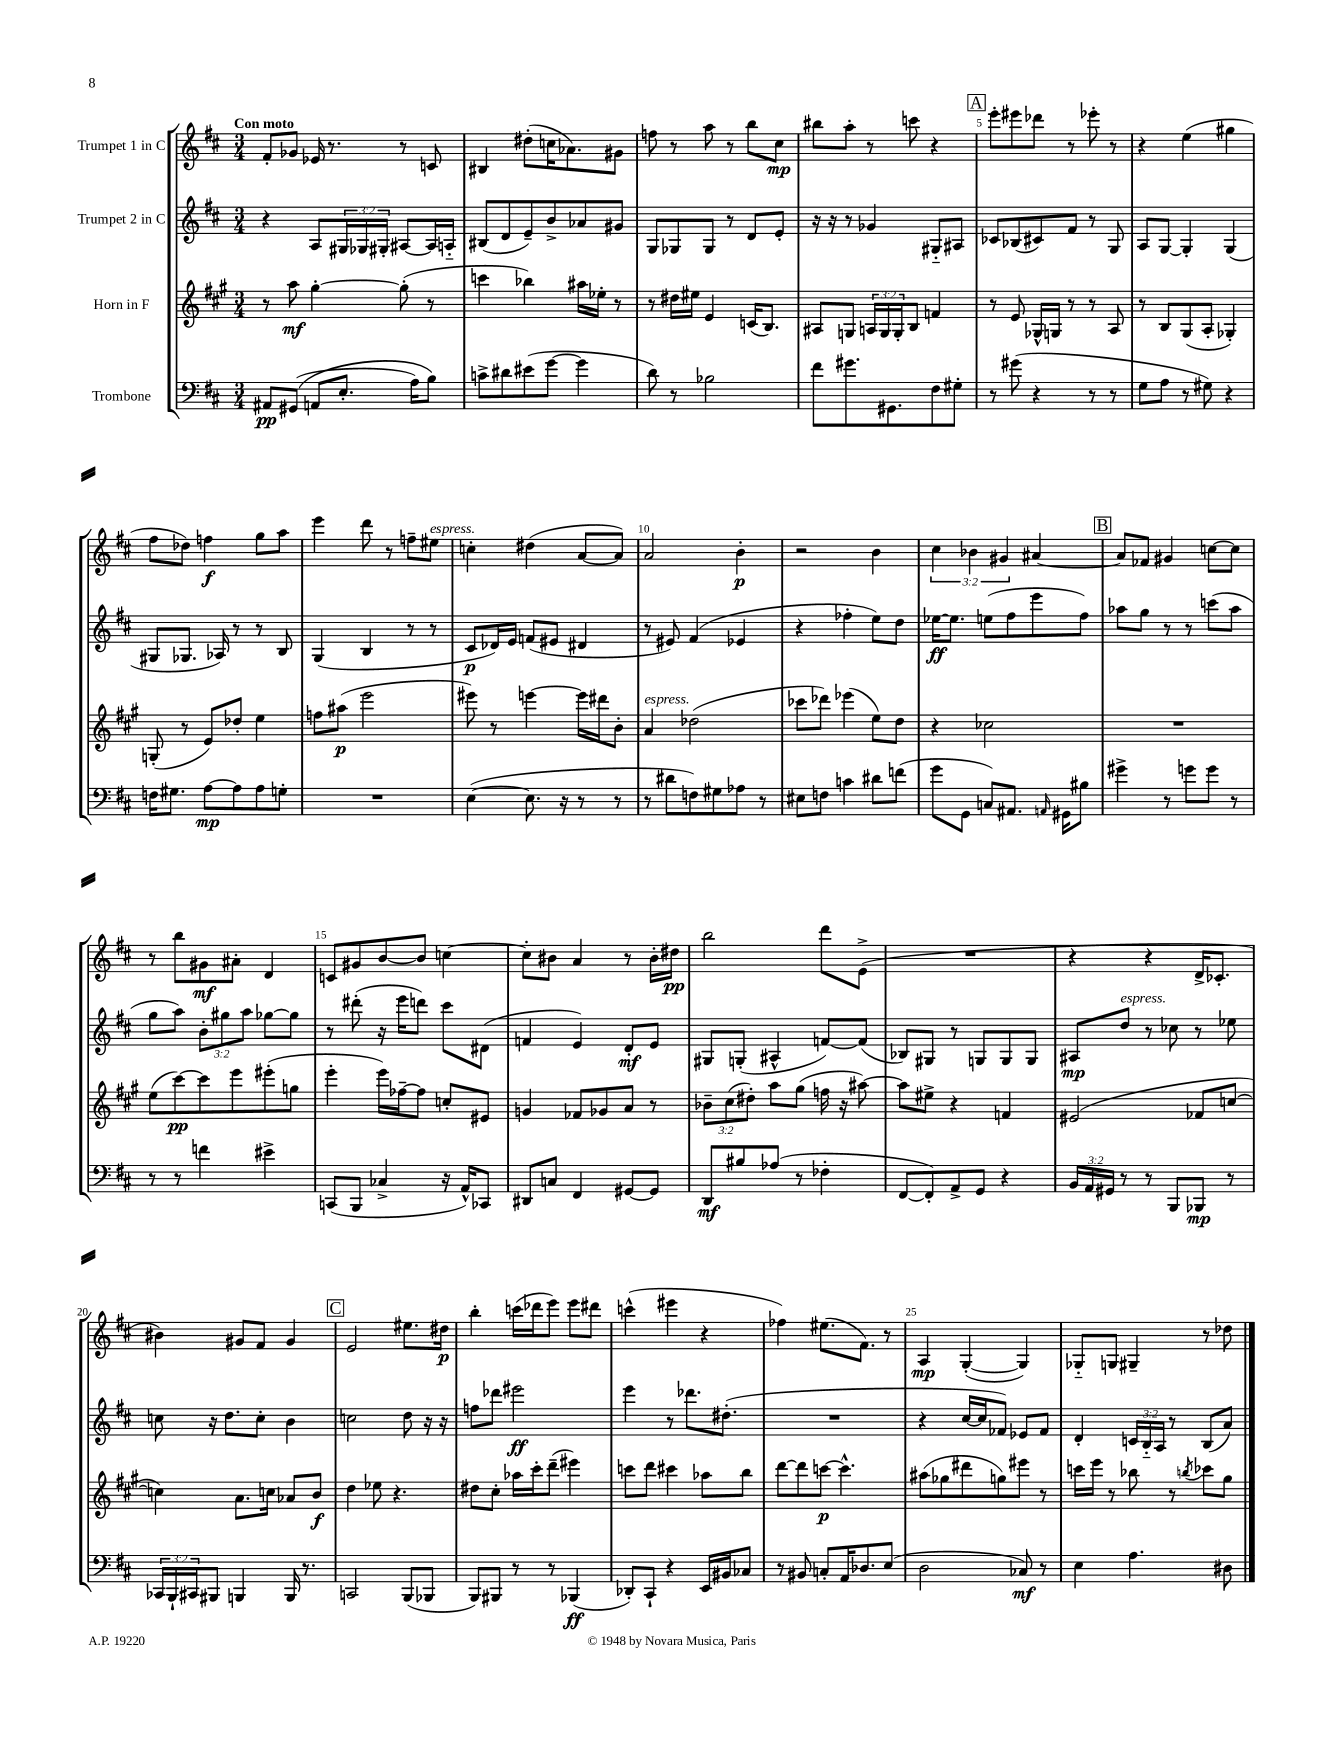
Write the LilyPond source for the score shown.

<<
\new StaffGroup <<
\new Staff = "s0" \with { instrumentName = "Trumpet 1 in C" } {
    \clef treble \key d \major \numericTimeSignature \time 3/4 \override Staff.TupletNumber.text = #tuplet-number::calc-fraction-text \tempo "Con moto"
    fis'8-. ges'8 ees'16 r8. r8 c'8 |
    bis4 dis''8-.( c''16 aes'8.) gis'8 |
    f''8 r8 a''8 r8 b''8 cis''8\mp |
    bis''8 a''8-. r8 c'''8 r4 |
    \mark \markup { \box "A" } e'''8-. eis'''8 des'''8 r8 ees'''8-. r8 |
    r4 e''4( gis''4 |
    fis''8 des''8) f''4\f g''8 a''8 |
    e'''4 d'''8 r8 f''8-- eis''8^\markup { \italic "espress." } |
    c''4-. dis''4( a'8~ a'8) |
    a'2 b'4-.\p |
    r2 b'4 |
    \tuplet 3/2 { cis''4 bes'4 gis'4 } ais'4~ |
    \mark \markup { \box "B" } ais'8 fes'8 gis'4 c''8~ c''8 |
    r8 b''8 gis'8\mf ais'8-. d'4 |
    c'8 gis'8 b'8~ b'8 c''4~ |
    c''8-. bis'8 a'4 r8 bis'16-. dis''16\pp |
    b''2 d'''8 e'8->( |
    R2. |
    r4 r4 d'16-> ces'8.-. |
    bis'4) gis'8 fis'8 gis'4 |
    \mark \markup { \box "C" } e'2 eis''8. dis''16\p |
    b''4-. c'''16( des'''16 e'''8) e'''8 dis'''8 |
    c'''4-^( eis'''4 r4 |
    fes''4) eis''8.( fis'8.) r8 |
    a4\mp g4~-.( g4) |
    ges8-_ g8 gis4-- r8 des''8 \bar "|." |
}
\new Staff = "s1" \with { instrumentName = "Trumpet 2 in C" } {
    \clef treble \key d \major \numericTimeSignature \time 3/4 \override Staff.TupletNumber.text = #tuplet-number::calc-fraction-text
    r4 a8 \tuplet 3/2 { gis16 ges16 gis16-. } ais8~ ais16 a16-_ |
    bis8( d'8 e'8--) b'8-> aes'8 gis'8 |
    g8 ges8 ges8 r8 d'8 e'8-. |
    r16 r16 r8 ges'4 gis8-_ ais8 |
    \mark \markup { \box "A" } ces'8 bes8( cis'8) fis'8 r8 g8 |
    a8 g8~ g4-. g4( |
    gis8 ges8. aes16) r8 r8 b8 |
    g4( b4 r8 r8 |
    cis'8\p des'16) e'16 f'8( eis'8 dis'4 |
    r8 eis'8) fis'4( ees'4 |
    r4 fes''4-. e''8) d''8 |
    ees''16~\ff ees''8. e''8( fis''8 e'''8 fis''8) |
    \mark \markup { \box "B" } aes''8 g''8 r8 r8 c'''8( aes''8 |
    g''8 a''8) \tuplet 3/2 { b'8-. gis''8 a''8 } ges''8~ ges''8 |
    r8 dis'''8-.( r16 e'''16 d'''8) cis'''8 dis'8( |
    f'4 e'4) d'8-.\mf e'8 |
    gis8 g8-.( ais4-^ f'8~) f'8( |
    bes8) gis8 r8 g8 g8 g8 |
    ais8\mp d''8^\markup { \italic "espress." } r8 ces''8 r8 ees''8 |
    c''8 r16 d''8. c''8-. b'4 |
    \mark \markup { \box "C" } c''2 d''8 r16 r16 |
    f''8 des'''8 eis'''2\ff |
    e'''4 r8 des'''8. dis''8.-.( |
    R2. |
    r4 cis''16~ cis''16 fes'8) ees'8 fes'8 |
    d'4-. \tuplet 3/2 { c'16 b16-_ a16 } r8 b8( a'8) \bar "|." |
}
\new Staff = "s2" \with { instrumentName = "Horn in F" } {
    \clef treble \key a \major \numericTimeSignature \time 3/4 \override Staff.TupletNumber.text = #tuplet-number::calc-fraction-text
    r8 a''8\mf gis''4~-. gis''8-.( r8 |
    c'''4 bes''4) ais''16 ees''16-. r8 |
    r8 dis''16 eis''16 e'4 c'16( b8.) |
    ais8 g8 \tuplet 3/2 { a16 g16 g16-. } b8 f'4 |
    \mark \markup { \box "A" } r8 e'8 ges16-^ g16 r8 r8 a8 |
    r8 b8 gis8( a8-. ges4-.) |
    g8-.( r8 e'8) des''8-. e''4 |
    f''8 ais''8\p( e'''2 |
    eis'''8) r8 e'''4~ e'''16 dis'''16 b'8-. |
    a'4^\markup { \italic "espress." } des''2( |
    ces'''8 des'''8) ees'''4( e''8) d''8 |
    r4 ces''2 |
    \mark \markup { \box "B" } R2. |
    e''8( cis'''8~\pp) cis'''8 e'''8 eis'''8-.( g''8 |
    e'''4-. e'''16) fes''16~-- fes''8 c''8-. eis'8 |
    g'4 fes'8 ges'8 a'8 r8 |
    \tuplet 3/2 { bes'8-- cis''8( dis''8-.) } a''8 gis''8( f''16 r16 ais''8~) |
    ais''8 eis''8-> r4 f'4 |
    eis'2( fes'8 c''8~ |
    c''4) a'8. c''16 aes'8 b'8\f |
    \mark \markup { \box "C" } d''4 ees''8 r4. |
    dis''8 cis''8-. aes''16 cis'''16-. d'''8--( eis'''4) |
    c'''8 d'''8 cis'''4 aes''8 b''8 |
    d'''8~ d'''8 c'''8~\p c'''4.-^ |
    ais''8( ges''8 dis'''8 g''8) eis'''8 r8 |
    c'''16 e'''16 r8 bes''8 r8 \acciaccatura { b''8 } ces'''8 gis''8 \bar "|." |
}
\new Staff = "s3" \with { instrumentName = "Trombone" } {
    \clef bass \key d \major \numericTimeSignature \time 3/4 \override Staff.TupletNumber.text = #tuplet-number::calc-fraction-text
    ais,8\pp gis,8(\( a,8 e8.-. a16) b8\) |
    c'8-> dis'8 eis'8( g'8~ g'4 |
    d'8) r8 bes2 |
    fis'8 gis'8. gis,8. fis8 gis8-. |
    \mark \markup { \box "A" } r8 gis'8( r4 r8 r8 |
    g8 a8 r8 gis8) r4 |
    f16 gis8. a8~\mp a8 a8 g8-. |
    R2. |
    e4~( e8. r16 r8 r8 |
    r8 dis'8 f8) gis8 aes8 r8 |
    eis8 f8 c'4 dis'8 f'8( |
    g'8 g,8 c8) ais,8. \grace { a,16 } gis,16 bis8 |
    \mark \markup { \box "B" } gis'4-> r8 g'8 g'8 r8 |
    r8 r8 f'4 eis'4-> |
    c,8( b,,8 ces4-> r16 a,16-^) ces,8 |
    dis,8 c8 fis,4 gis,8~ gis,8 |
    d,8\mf bis8 aes8( r8 fes4-. |
    fis,8~ fis,8-.) a,8-> g,8 r4 |
    \tuplet 3/2 { b,16 a,16 gis,16 } r8 r8 b,,8 bes,,8\mp r8 |
    \tuplet 3/2 { ces,16 b,,16-! cis,16 } bis,,8 b,,4 b,,16 r8. |
    \mark \markup { \box "C" } c,2 b,,8( bes,,8 |
    b,,8) bis,,8 r8 r8 bes,,4\ff( |
    des,8-.) cis,8-! r4 e,16 bis,16 ces8 |
    r8 bis,8 c8-. a,16 des8. e8( |
    d2 ces8\mf) r8 |
    e4 a4. dis8 \bar "|." |
}
>>
>>
\layout { \context { \Score \override BarNumber.break-visibility = ##(#f #t #t) barNumberVisibility = #(every-nth-bar-number-visible 5) } }
